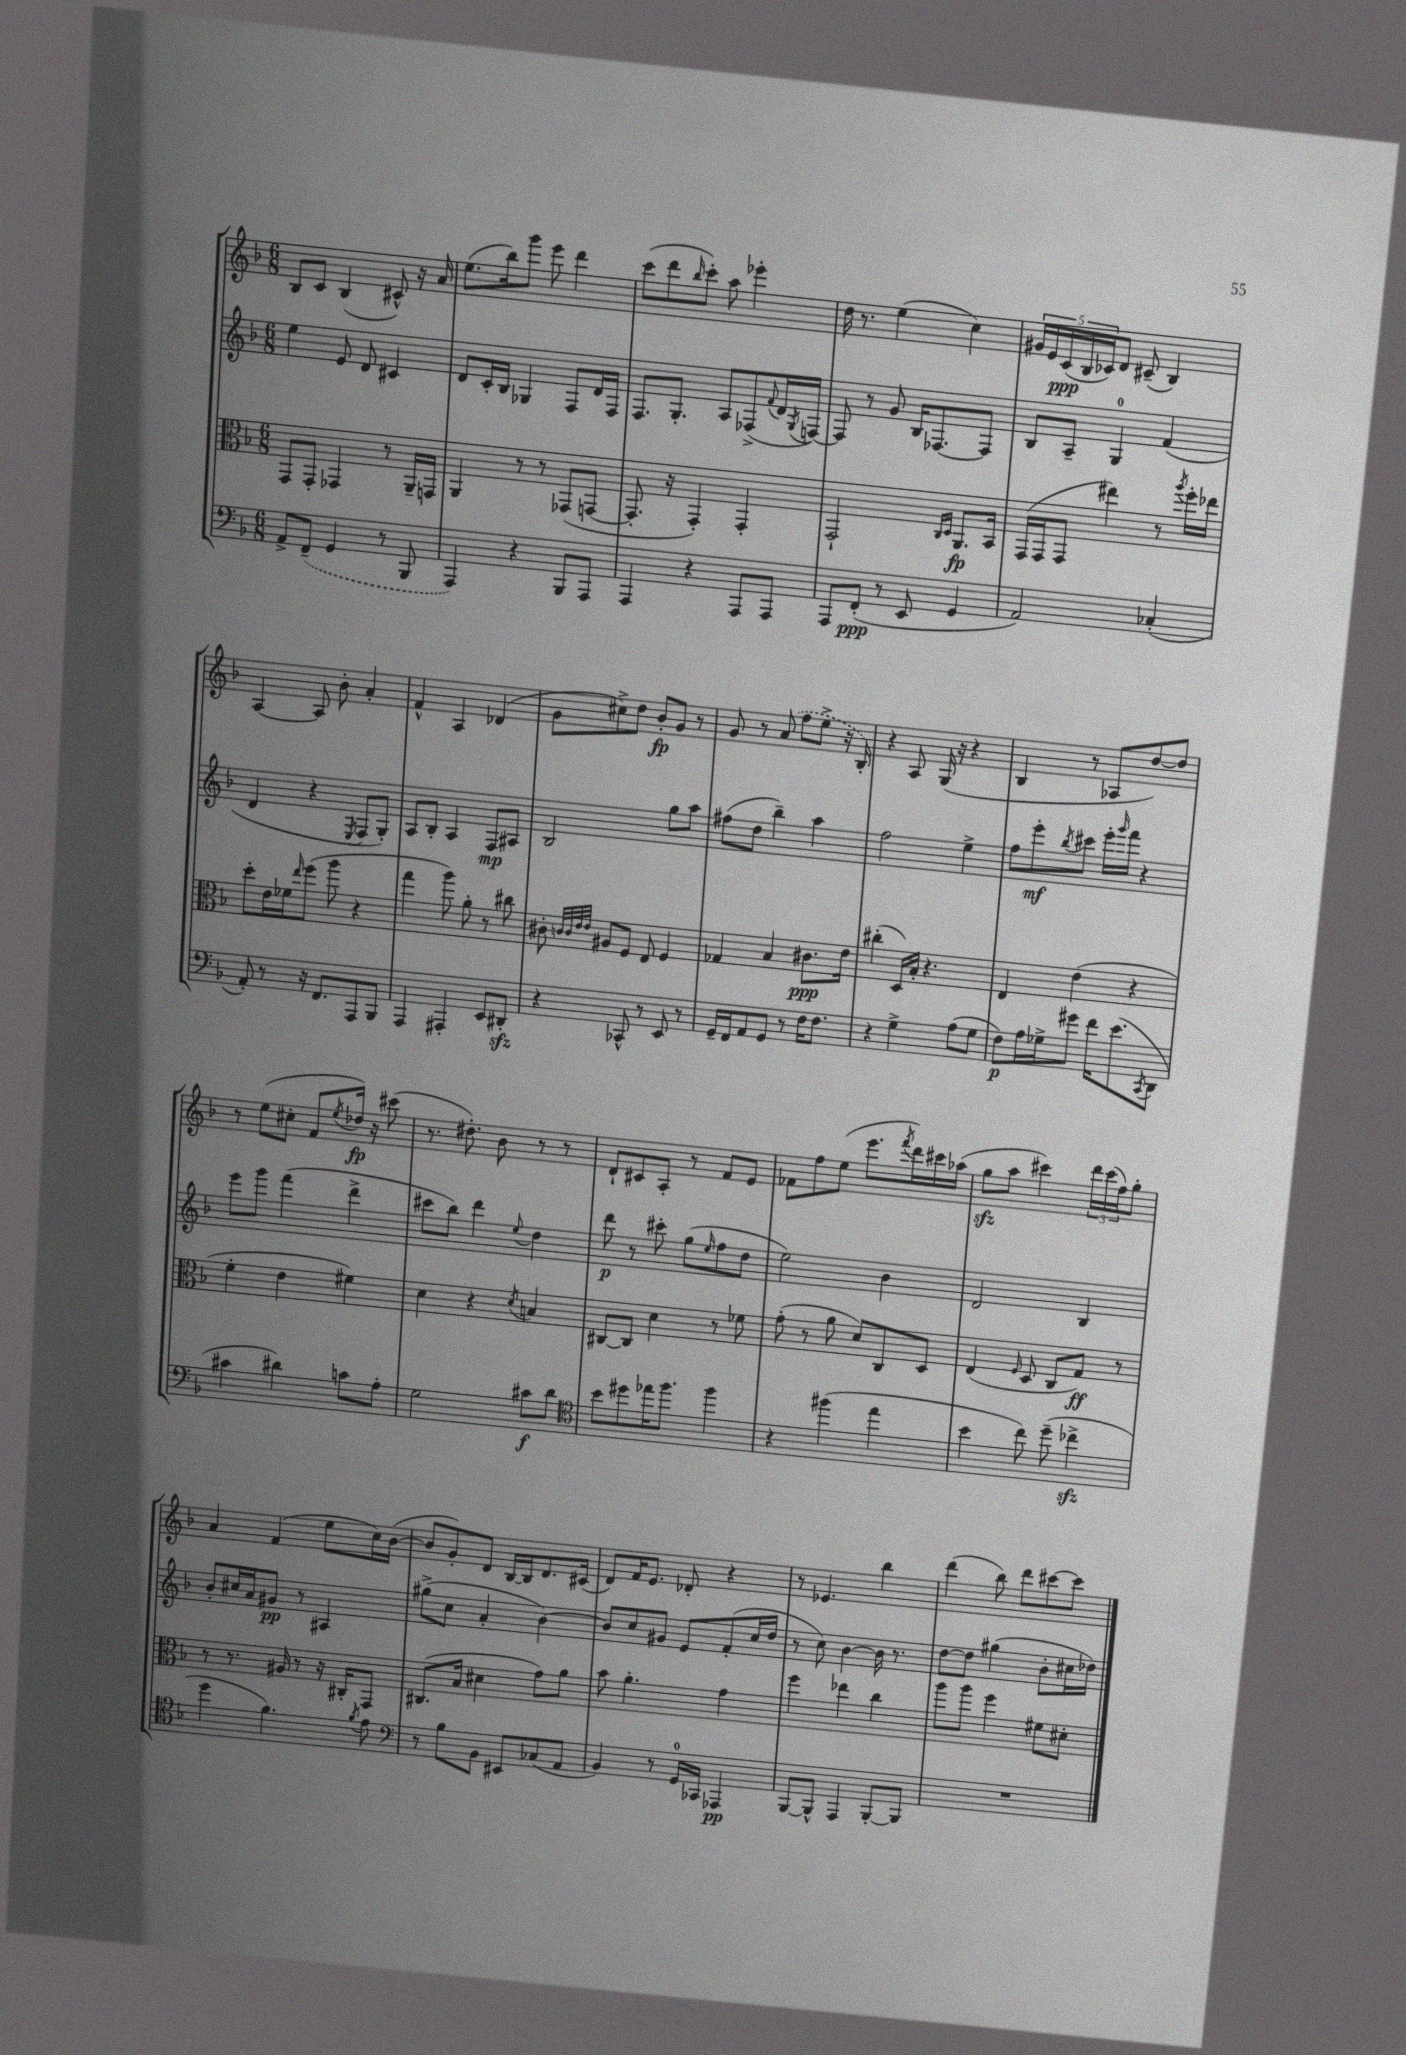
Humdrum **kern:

**kern	**dynam	**kern	**dynam	**kern	**dynam	**kern	**dynam
*part4	*part4	*part3	*part3	*part2	*part2	*part1	*part1
*staff4	*staff4	*staff3	*staff3	*staff2	*staff2	*staff1	*staff1
*clefF4	*	*clefC3	*	*clefG2	*	*clefG2	*
*k[b-]	*	*k[b-]	*	*k[b-]	*	*k[b-]	*
*M6/8	*	*M6/8	*	*M6/8	*	*M6/8	*
=9	=9	=9	=9	=9	=9	=9	=9
8AA^/L	.	8GG/L	.	4ee\	.	8B-/L	.
(8FF~/J	.	8GG'/J	.	.	.	8c/J	.
4GG/	.	4GG-X/	.	8e/	.	(4B-/	.
.	.	.	.	8d/	.	.	.
8r	.	8r	.	4c#X/	.	8c#X^^/)	.
8BBB-/	.	16AA~/LL	.	.	.	16r	.
.	.	16GGn/JJ	.	.	.	16a/	.
=10	=10	=10	=10	=10	=10	=10	=10
4AAA/)	.	4AA/	.	8d/L	.	(8.ee\L	.
.	.	.	.	16c'/L	.	.	.
.	.	.	.	16B-/JJ	.	16bb-\k)	.
4r	.	8r	.	4G-X/	.	8ggg\J	.
.	.	8r	.	.	.	8eee\	.
8BBB-/L	.	(8GG-X/L	.	8F/L	.	4ddd\	.
8AAA/J	.	[8GGn/J	.	16d/L	.	.	.
.	.	.	.	16F/JJ	.	.	.
=11	=11	=11	=11	=11	=11	=11	=11
4AAA/	.	8.GG'/]	.	8.F/L	.	(8ccc\L	.
.	.	.	.	.	.	8ddd\	.
.	.	16r	.	8.G'/J	.	.	.
.	.	.	.	.	.	16qqbb-/	.
4r	.	4GG'/)	.	.	.	8ccc'\J)	.
.	.	.	.	8A/L	.	8aa\	.
8AAA/L	.	4GG'/	.	(8F-X^/	.	4eee-X'\	.
.	.	.	.	8qqf/	.	.	.
8AAA/J	.	.	.	16d/L	.	.	.
.	.	.	.	8qG/	.	.	.
.	.	.	.	[16Fn/JJ)	.	.	.
=12	=12	=12	=12	=12	=12	=12	=12
8AAA/L	.	2GG`/	.	8F/]	.	16dd\	.
.	.	.	.	.	.	8.r	.
(8FF'/J	ppp	.	.	8r	.	.	.
8r	.	.	.	8g/	.	(4ee\	.
8EE/	.	.	.	16B-/KL	.	.	.
.	.	.	.	[8.F-X/	.	.	.
.	.	16qqC/LL	.	.	.	.	.
.	.	16qqD/JJ	.	.	.	.	.
4GG/	.	8.AA/L	fp	.	.	4cc\)	.
.	.	.	.	8F-/J]	.	.	.
.	.	16BB-/Jk	.	.	.	.	.
=13	=13	=13	=13	=13	=13	=13	=13
2AA/)	.	(16GG/LL	.	8B-/L	.	20g#X/LL	.
.	.	.	.	.	.	20e/	.
.	.	16GG/J	.	.	.	.	.
.	.	.	.	.	.	(20c/	ppp
.	.	8GG/J	.	8A~/J	.	.	.
.	.	.	.	.	.	20B-/	.
.	.	.	.	.	.	20c-X/J)	.
.	.	4ee#X\)	.	4G/	.	8d/J	.
.	.	.	.	.	.	(8c#X~/	.
(4C-X'/	.	8r	.	(4f/	.	4B-/)	.
.	.	8qaa/	.	.	.	.	.
.	.	16ff'\LL	.	.	.	.	.
.	.	16ee-X\JJ	.	.	.	.	.
!!LO:LB:g=z
=14	=14	=14	=14	=14	=14	=14	=14
8AA'/)	.	8dd'\L	.	4d/	.	[4A/	.
8r	.	16e\L	.	.	.	.	.
.	.	16f-X\J	.	.	.	.	.
.	.	16qqee/	.	.	.	.	.
16r	.	(8ff\J	.	4r	.	8A/]	.
8.FF/L	.	.	.	.	.	.	.
.	.	8aa\	.	.	.	8b-'\	.
.	.	.	.	8qE/	.	.	.
8AAA/	.	4r	.	8F/L	.	4a'/	.
8BBB-/J	.	.	.	8G'/J)	.	.	.
=15	=15	=15	=15	=15	=15	=15	=15
4AAA/	.	4gg\	.	8A/L	.	4f^^/	.
.	.	.	.	8B-'/J	.	.	.
4AAA#X'/	.	8aa\)	.	4A/	.	4A/	.
.	.	8a'\	.	.	.	.	.
8EE/L	.	8r	.	8F/L	mp	(4d-X/	.
8DD#Xzz'/J	.	8cc#X\	.	8A#X/J	.	.	.
=16	=16	=16	=16	=16	=16	=16	=16
4r	.	8c#X'\	.	2B-/	.	8g\L	.
.	.	32qqcn/LLL	.	.	.	.	.
.	.	32qqc/	.	.	.	.	.
.	.	32qqe/	.	.	.	.	.
.	.	32qqe/JJJ	.	.	.	.	.
.	.	8A#X/L	.	.	.	8cc#X^\)	.
8CC-X^^/	.	8F/J	.	.	.	8dd\J	.
8r	.	8E/	.	.	.	8b-'/L	fp
8EE/	.	4F/	.	8gg\L	.	8g/J	.
8r	.	.	.	8aa\J	.	8r	.
=17	=17	=17	=17	=17	=17	=17	=17
16GG~/LL	.	4G-X/	.	(8ff#X\L	.	8g/	.
16FF/J	.	.	.	.	.	.	.
8AA/	.	.	.	8dd\J	.	8r	.
8GG/J	.	4B-/	.	4bb-~\)	.	(8a/	.
8r	.	.	.	.	.	8ff\L	.
16F\KL	.	8.c#X\L	ppp	4aa\	.	8ee^\J	.
8.F\J	.	.	.	.	.	.	.
.	.	.	.	.	.	16r	.
.	.	16e\Jk	.	.	.	16B-'/)	.
=18	=18	=18	=18	=18	=18	=18	=18
4r	.	(4cc#X'\	.	2ff\	.	4r	.
4G^\	.	16D/LL)	.	.	.	8A/	.
.	.	16B-'/JJ	.	.	.	.	.
.	.	4.r	.	.	.	(16G/	.
.	.	.	.	.	.	16r	.
(8A\L	.	.	.	4ee^\	.	4r	.
8G\J	.	.	.	.	.	.	.
=19	=19	=19	=19	=19	=19	=19	=19
8F\L)	p	4E/	.	8ff\L	.	4B-/	.
16A\L	.	.	.	8eee'\	mf	.	.
16G-X^\J	.	.	.	.	.	.	.
.	.	.	.	8qbb-/	.	.	.
8g#X\J	.	(4e\	.	8ccc#X\J	.	8r	.
16f\KL	.	.	.	16eee'\LL	.	8A-X/L	.
.	.	.	.	16qqggg/	.	.	.
(8.e\	.	.	.	16fff\JJ	.	.	.
.	.	4r	.	4r	.	[8dd/)	.
8qCC/	.	.	.	.	.	.	.
8DD\J	.	.	.	.	.	8dd/J]	.
!!LO:LB:g=z
=20	=20	=20	=20	=20	=20	=20	=20
4c#X\	.	4f'\	.	8eee\L	.	8r	.
.	.	.	.	8ggg\J	.	(8ee\L	.
4d#X\)	.	4e\	.	(4fff\	.	8cc#X'\J	.
.	.	.	.	.	.	8f/L	.
.	.	.	.	.	.	8qee/	.
8cn\L	.	4f#X\)	.	4ddd^\	.	16dd-X/Jk)	fp
.	.	.	.	.	.	16r	.
8A'\J	.	.	.	.	.	(8ccc#X\	.
=21	=21	=21	=21	=21	=21	=21	=21
2G\	.	4d\	.	8ccc#X\L	.	8.r	.
.	.	.	.	8bb-\J)	.	.	.
.	.	.	.	.	.	8.dd#X'\)	.
.	.	4r	.	4ddd\	.	.	.
.	.	.	.	.	.	8b-\	.
.	.	8qd/	.	8qqee/	.	.	.
8c#X\L	f	4Bn/	.	4dd\	.	8r	.
8d\J	.	.	.	.	.	8r	.
=22	=22	=22	=22	=22	=22	=22	=22
*clefC4	*	*	*	*	*	*	*
8b-\L	.	[8C#X/L	.	8ddd\	p	8d`/L	.
8dd#X\	.	8C#/J]	.	8r	.	8c#X/	.
16ee-X\K	.	4d\	.	8ccc#X'\	.	8A'/J	.
8.ff\J	.	.	.	.	.	.	.
.	.	.	.	(8gg\L	.	8r	.
.	.	.	.	16qqee/	.	.	.
4ff\	.	8r	.	8ff\	.	8f/L	.
.	.	8f-X\	.	8dd\J	.	8e/J	.
=23	=23	=23	=23	=23	=23	=23	=23
4r	.	(8g'\	.	2ee\)	.	8f-X\L	.
.	.	8r	.	.	.	8ff\	.
(4ff#X\	.	8a\	.	.	.	(8ee\J	.
.	.	8d/L)	.	.	.	8.eee\L	.
4ee\	.	8C/	.	4b-\	.	.	.
.	.	.	.	.	.	8qfff/	.
.	.	.	.	.	.	16ddd\L)	.
.	.	8D/J	.	.	.	16ccc#X\	.
.	.	.	.	.	.	(16aa-X\JJ	.
=24	=24	=24	=24	=24	=24	=24	=24
4b-\	.	(4E/	.	2d/	.	8ggzz\L	.
.	.	.	.	.	.	8aa\J	.
.	.	16qqF/	.	.	.	.	.
8cc\)	.	8D/	.	.	.	4ccc#X\)	.
(8dd~\	.	8C/L	.	.	.	.	.
4cc-Xzz^\	.	8G/J)	ff	4B-/	.	24ddd\LL	.
.	.	.	.	.	.	(24ccc#\	.
.	.	.	.	.	.	24ff\J)	.
.	.	8r	.	.	.	8gg'\J	.
!!LO:LB:g=z
=25	=25	=25	=25	=25	=25	=25	=25
4dd\	.	8r	.	8b-'/L	.	4a/	.
.	.	8.r	.	16cc#X/L	.	.	.
.	.	.	.	16a/J	.	.	.
4.f\)	.	.	.	8g#X/J	pp	(4f/	.
.	.	16A#X/	.	.	.	.	.
.	.	8r	.	8r	.	.	.
.	.	16r	.	4A#X/	.	8ee\L	.
.	.	16C#X'/KL	.	.	.	.	.
8qf/	.	.	.	.	.	.	.
8e\	.	8GG/J	.	.	.	16cc\L)	.
.	.	.	.	.	.	([16b-\JJ	.
=26	=26	=26	=26	=26	=26	=26	=26
*clefF4	*	*	*	*	*	*	*
8r	.	(8.C#X/L	.	(8gg#X^\L	.	8b-/L]	.
8B-\L	.	.	.	8cc\J	.	8g'/)	.
.	.	16B-/Jk	.	.	.	.	.
8BB-\J	.	4d#X\	.	4a'/	.	8d/J	.
8EE#X/L	.	.	.	.	.	[16B-/LL	.
.	.	.	.	.	.	16B-/J]	.
(8C-X/	.	8g\L)	.	[4b-\)	.	8.d/	.
8AA/J	.	8a\J	.	.	.	.	.
.	.	.	.	.	.	(16c#X/Jk	.
=27	=27	=27	=27	=27	=27	=27	=27
4BB-/)	.	8b-\	.	8b-/L]	.	8d/L)	.
.	.	4.a'\	.	8cc/	.	16f/K	.
.	.	.	.	.	.	8.e/J	.
8r	.	.	.	8g#X/J	.	.	.
16GG/LL	.	.	.	8e/L	.	8d-X'/	.
16CC-X/JJ	.	.	.	.	.	.	.
4AAA-X/	pp	4g\	.	(8f'/	.	4r	.
.	.	.	.	16cc/L	.	.	.
.	.	.	.	16dd/JJ	.	.	.
=28	=28	=28	=28	=28	=28	=28	=28
[8BBB-/L	.	4ff\	.	8r	.	8r	.
8BBB-^^/J]	.	.	.	8cc\)	.	4.e-X/	.
4AAA/	.	4ee-X\	.	[4b-\	.	.	.
[8BBB-'/L	.	4cc\	.	16b-\]	.	4bb-\	.
.	.	.	.	8.r	.	.	.
8BBB-/J]	.	.	.	.	.	.	.
=29	=29	=29	=29	=29	=29	=29	=29
2.r	.	8aa\L	.	[8dd\L	.	(4ddd\	.
.	.	8aa\J	.	8dd\J]	.	.	.
.	.	4ff\	.	(4gg#X\	.	8bb-\)	.
.	.	.	.	.	.	8ddd\L	.
.	.	8f#X\L	.	8b-'\L	.	[8ccc#X\	.
.	.	8d#X'\J	.	16cc#X\L	.	8ccc#\J]	.
.	.	.	.	16dd-X\JJ)	.	.	.
==	==	==	==	==	==	==	==
*-	*-	*-	*-	*-	*-	*-	*-
